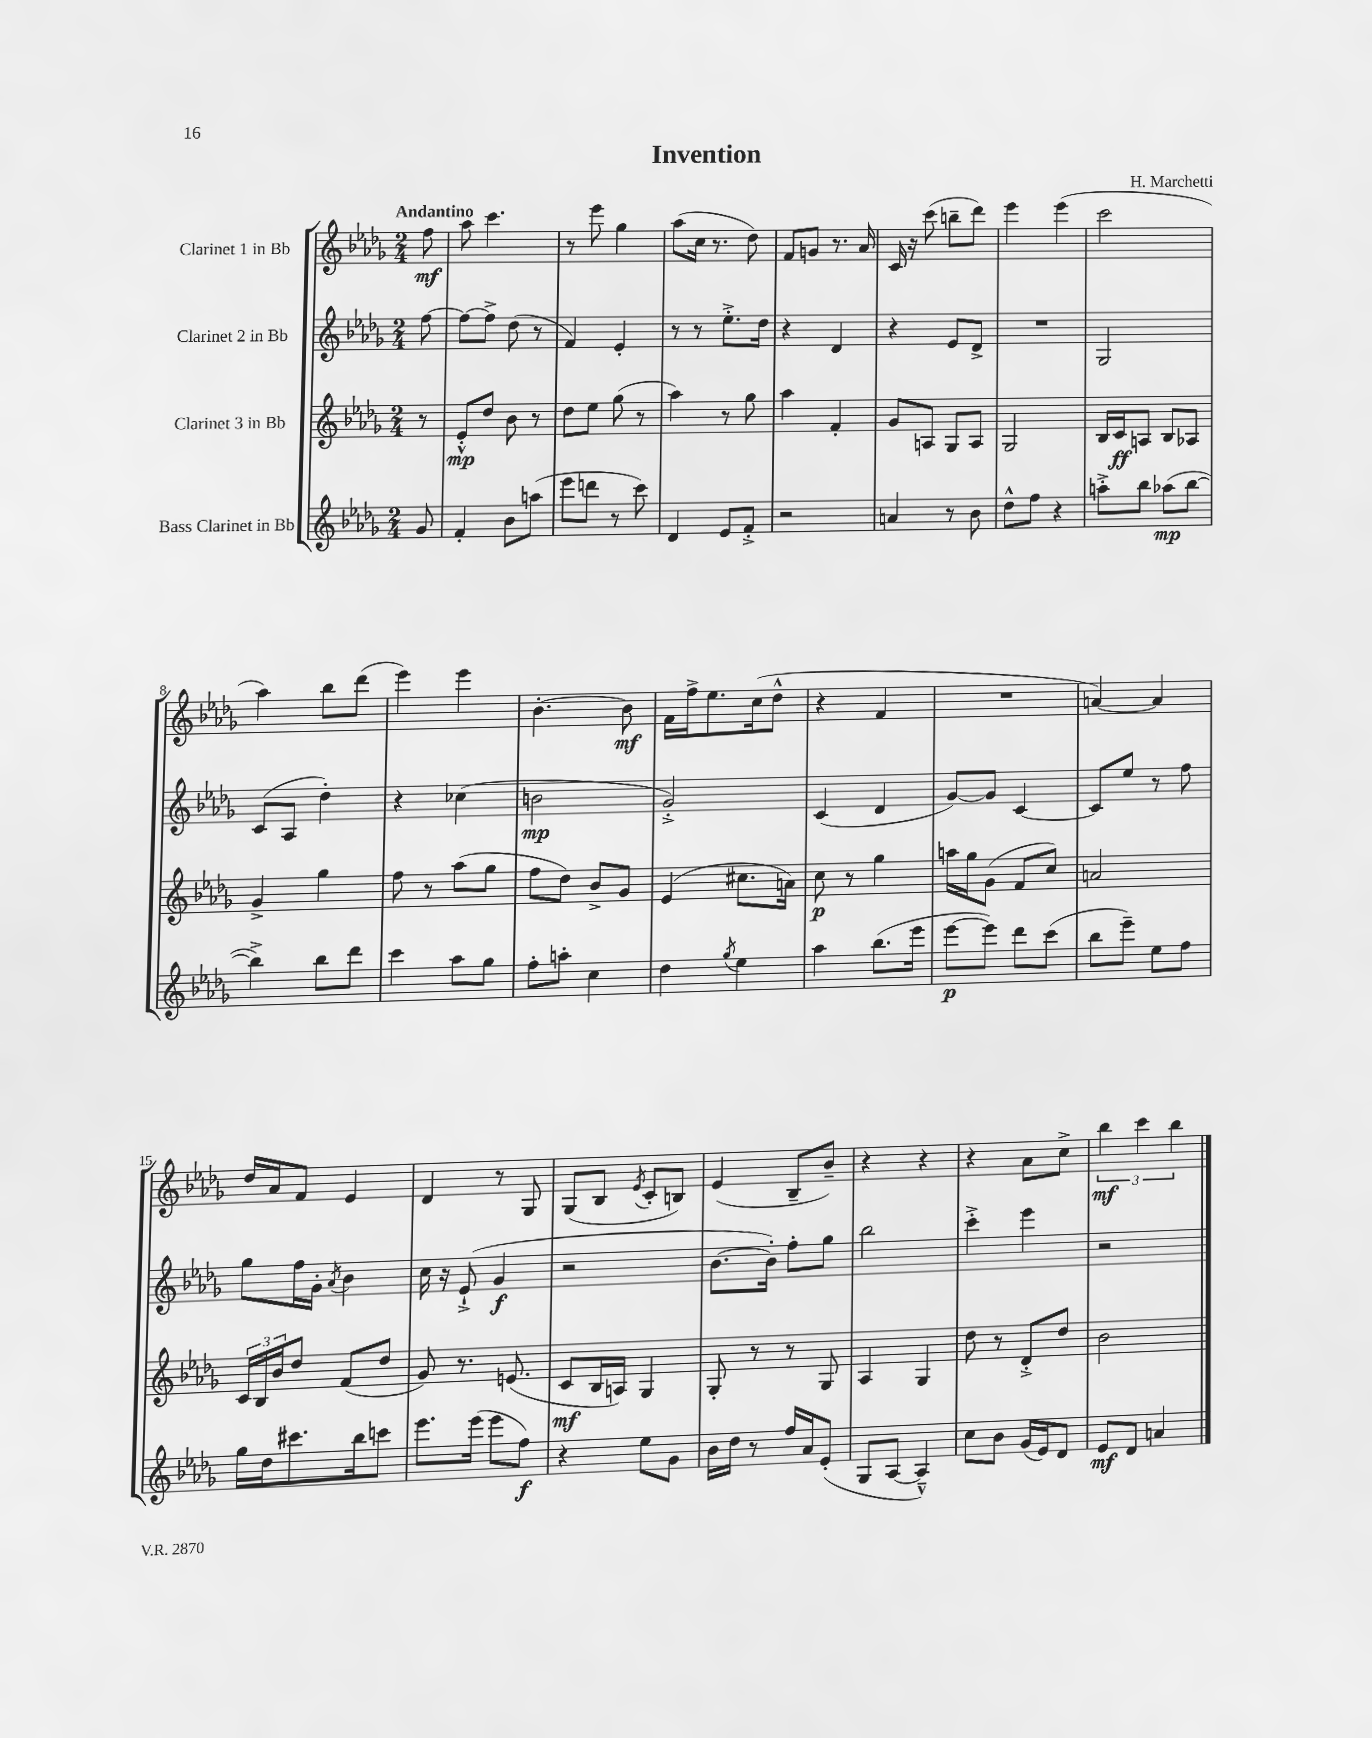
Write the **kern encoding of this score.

**kern	**dynam	**kern	**dynam	**kern	**dynam	**kern	**dynam
*part4	*part4	*part3	*part3	*part2	*part2	*part1	*part1
*staff4	*staff4	*staff3	*staff3	*staff2	*staff2	*staff1	*staff1
*I"Bass Clarinet in Bb	*	*I"Clarinet 3 in Bb	*	*I"Clarinet 2 in Bb	*	*I"Clarinet 1 in Bb	*
*clefG2	*	*clefG2	*	*clefG2	*	*clefG2	*
*k[b-e-a-d-g-]	*	*k[b-e-a-d-g-]	*	*k[b-e-a-d-g-]	*	*k[b-e-a-d-g-]	*
*M2/4	*	*M2/4	*	*M2/4	*	*M2/4	*
=	=	=	=	=	=	=	=
!	!	!	!	!	!	!LO:TX:a:B:t=Andantino	!
8g-/	.	8r	.	[8ff\	.	8ff\	mf
=1	=1	=1	=1	=1	=1	=1	=1
4f'/	.	8e-'^^/L	mp	8ff\L_	.	8aa-\	.
.	.	8dd-/J	.	8ff^\J]	.	4.ccc\	.
8b-\L	.	8b-\	.	(8dd-\	.	.	.
(8aan\J	.	8r	.	8r	.	.	.
=2	=2	=2	=2	=2	=2	=2	=2
8eee-\L	.	8dd-\L	.	4f/)	.	8r	.
8dddn\J	.	8ee-\J	.	.	.	8eee-\	.
8r	.	(8gg-\	.	4e-'/	.	4gg-\	.
8ccc\)	.	8r	.	.	.	.	.
=3	=3	=3	=3	=3	=3	=3	=3
4d-/	.	4aa-\)	.	8r	.	(8aa-\L	.
.	.	.	.	8r	.	16cc\Jk	.
.	.	.	.	.	.	8.r	.
8e-/L	.	8r	.	8.ee-'^\L	.	.	.
8f'^/J	.	8gg-\	.	.	.	8dd-\)	.
.	.	.	.	16dd-\Jk	.	.	.
=4	=4	=4	=4	=4	=4	=4	=4
2r	.	4aa-\	.	4r	.	8f/L	.
.	.	.	.	.	.	8gn/J	.
.	.	4f'/	.	4d-/	.	8.r	.
.	.	.	.	.	.	16a-/	.
=5	=5	=5	=5	=5	=5	=5	=5
4an/	.	8g-/L	.	4r	.	16c/	.
.	.	.	.	.	.	16r	.
.	.	8An/J	.	.	.	(8ccc\	.
8r	.	8G-/L	.	8e-/L	.	8bbn~\L	.
8b-\	.	8A/J	.	8d-^/J	.	8ddd-\J)	.
=6	=6	=6	=6	=6	=6	=6	=6
8dd-^^\L	.	2G-/	.	2r	.	4eee-\	.
8ff\J	.	.	.	.	.	.	.
4r	.	.	.	.	.	(4eee-\	.
=7	=7	=7	=7	=7	=7	=7	=7
8aan'^\L	.	16B-/LL	.	2G-/	.	2ccc\	.
.	.	16c/J	ff	.	.	.	.
8bb-\J	.	8An/J	.	.	.	.	.
(8aa-X\L	mp	8B-/L	.	.	.	.	.
[8bb-\J	.	8A-X/J	.	.	.	.	.
!!LO:LB:g=z
=8	=8	=8	=8	=8	=8	=8	=8
4bb-^\])	.	4g-^/	.	(8c/L	.	4aa-\)	.
.	.	.	.	8A-/J	.	.	.
8bb-\L	.	4gg-\	.	4dd-'\)	.	8bb-\L	.
8ddd-\J	.	.	.	.	.	(8ddd-\J	.
=9	=9	=9	=9	=9	=9	=9	=9
4ccc\	.	8ff\	.	4r	.	4eee-\)	.
.	.	8r	.	.	.	.	.
8aa-\L	.	(8aa-\L	.	(4cc-X\	.	4eee-\	.
8gg-\J	.	8gg-\J	.	.	.	.	.
=10	=10	=10	=10	=10	=10	=10	=10
8ff'\L	.	8ff\L	.	2bn\	mp	[4.b-'\	.
8aan'\J	.	8dd-\J)	.	.	.	.	.
4cc\	.	8b-^/L	.	.	.	.	.
.	.	8g-/J	.	.	.	8b-\]	mf
=11	=11	=11	=11	=11	=11	=11	=11
4dd-\	.	(4e-/	.	2g-'^/)	.	16f\LL	.
.	.	.	.	.	.	16ff^\J	.
.	.	.	.	.	.	8.ee-\	.
8qgg-/	.	.	.	.	.	.	.
4ee-\	.	8.cc#X\L	.	.	.	.	.
.	.	.	.	.	.	(16cc\k	.
.	.	.	.	.	.	8dd-^^\J	.
.	.	16an\Jk)	.	.	.	.	.
=12	=12	=12	=12	=12	=12	=12	=12
4aa-\	.	8cc\	p	(4c/	.	4r	.
.	.	8r	.	.	.	.	.
(8.bb-\L	.	4gg-\	.	4d-/	.	4f/	.
16eee-\Jk	.	.	.	.	.	.	.
=13	=13	=13	=13	=13	=13	=13	=13
[8eee-\L	p	16aan\LL	.	[8g-/L)	.	2r	.
.	.	16gg-\J	.	.	.	.	.
8eee-\J])	.	(8g-\J	.	8g-/J]	.	.	.
8ddd-\L	.	8f/L	.	[4c/	.	.	.
(8ccc\J	.	8cc/J)	.	.	.	.	.
=14	=14	=14	=14	=14	=14	=14	=14
8bb-\L	.	2an/	.	8c/L]	.	[4an/)	.
8eee-~\J)	.	.	.	8ee-/J	.	.	.
8ee-\L	.	.	.	8r	.	4a/]	.
8ff\J	.	.	.	8ff\	.	.	.
!!LO:LB:g=z
=15	=15	=15	=15	=15	=15	=15	=15
16gg-\LL	.	24c/LL	.	8gg-\L	.	16dd-/LL	.
.	.	24B-/	.	.	.	.	.
16dd-\J	.	.	.	.	.	16a-/J	.
.	.	24b-/J	.	.	.	.	.
8.ccc#X\	.	8dd-/J	.	16ff\L	.	8f/J	.
.	.	.	.	16g-'\JJ	.	.	.
.	.	.	.	8qa-/	.	.	.
.	.	(8f/L	.	4b-\	.	4e-/	.
16bb-\k	.	.	.	.	.	.	.
8cccn\J	.	8dd-/J	.	.	.	.	.
=16	=16	=16	=16	=16	=16	=16	=16
8.eee-\L	.	8g-/)	.	16cc\	.	4d-/	.
.	.	.	.	16r	.	.	.
.	.	8.r	.	(8e-`^/	.	.	.
(16eee-\Jk	.	.	.	.	.	.	.
8eee-\L	.	.	.	4g-/	f	8r	.
.	.	(8.en/	.	.	.	.	.
8ff\J)	f	.	.	.	.	8G-/	.
=17	=17	=17	=17	=17	=17	=17	=17
4r	.	8c/L	mf	2r	.	(8G-/L	.
.	.	16B-/L	.	.	.	8B-/J	.
.	.	16An/JJ)	.	.	.	.	.
.	.	.	.	.	.	8qe-/	.
8ee-\L	.	4G-/	.	.	.	8c'/L	.
8g-\J	.	.	.	.	.	8Bn/J)	.
=18	=18	=18	=18	=18	=18	=18	=18
16b-\LL	.	8G-'/	.	[8.b-\L	.	(4e-/	.
16dd-\JJ	.	.	.	.	.	.	.
8r	.	8r	.	.	.	.	.
.	.	.	.	16b-'\Jk])	.	.	.
16ff/LL	.	8r	.	8ff'\L	.	8B-~/L	.
16a-/J	.	.	.	.	.	.	.
(8e-'/J	.	8G-/	.	8gg-\J	.	8b-~/J)	.
=19	=19	=19	=19	=19	=19	=19	=19
8G-/L	.	4A-/	.	2bb-\	.	4r	.
[8A-/J	.	.	.	.	.	.	.
4A-~^^/])	.	4G-/	.	.	.	4r	.
=20	=20	=20	=20	=20	=20	=20	=20
8cc\L	.	8dd-\	.	4ccc'^\	.	4r	.
8b-\J	.	8r	.	.	.	.	.
(16g-/LL	.	8d-'^/L	.	4eee-\	.	8a-\L	.
16e-/J)	.	.	.	.	.	.	.
8d-/J	.	8dd-/J	.	.	.	8cc^\J	.
=21	=21	=21	=21	=21	=21	=21	=21
8e-/L	mf	2b-\	.	2r	.	6bb-\	mf
8d-/J	.	.	.	.	.	.	.
.	.	.	.	.	.	6ccc\	.
4an/	.	.	.	.	.	.	.
.	.	.	.	.	.	6bb-\	.
==	==	==	==	==	==	==	==
*-	*-	*-	*-	*-	*-	*-	*-
